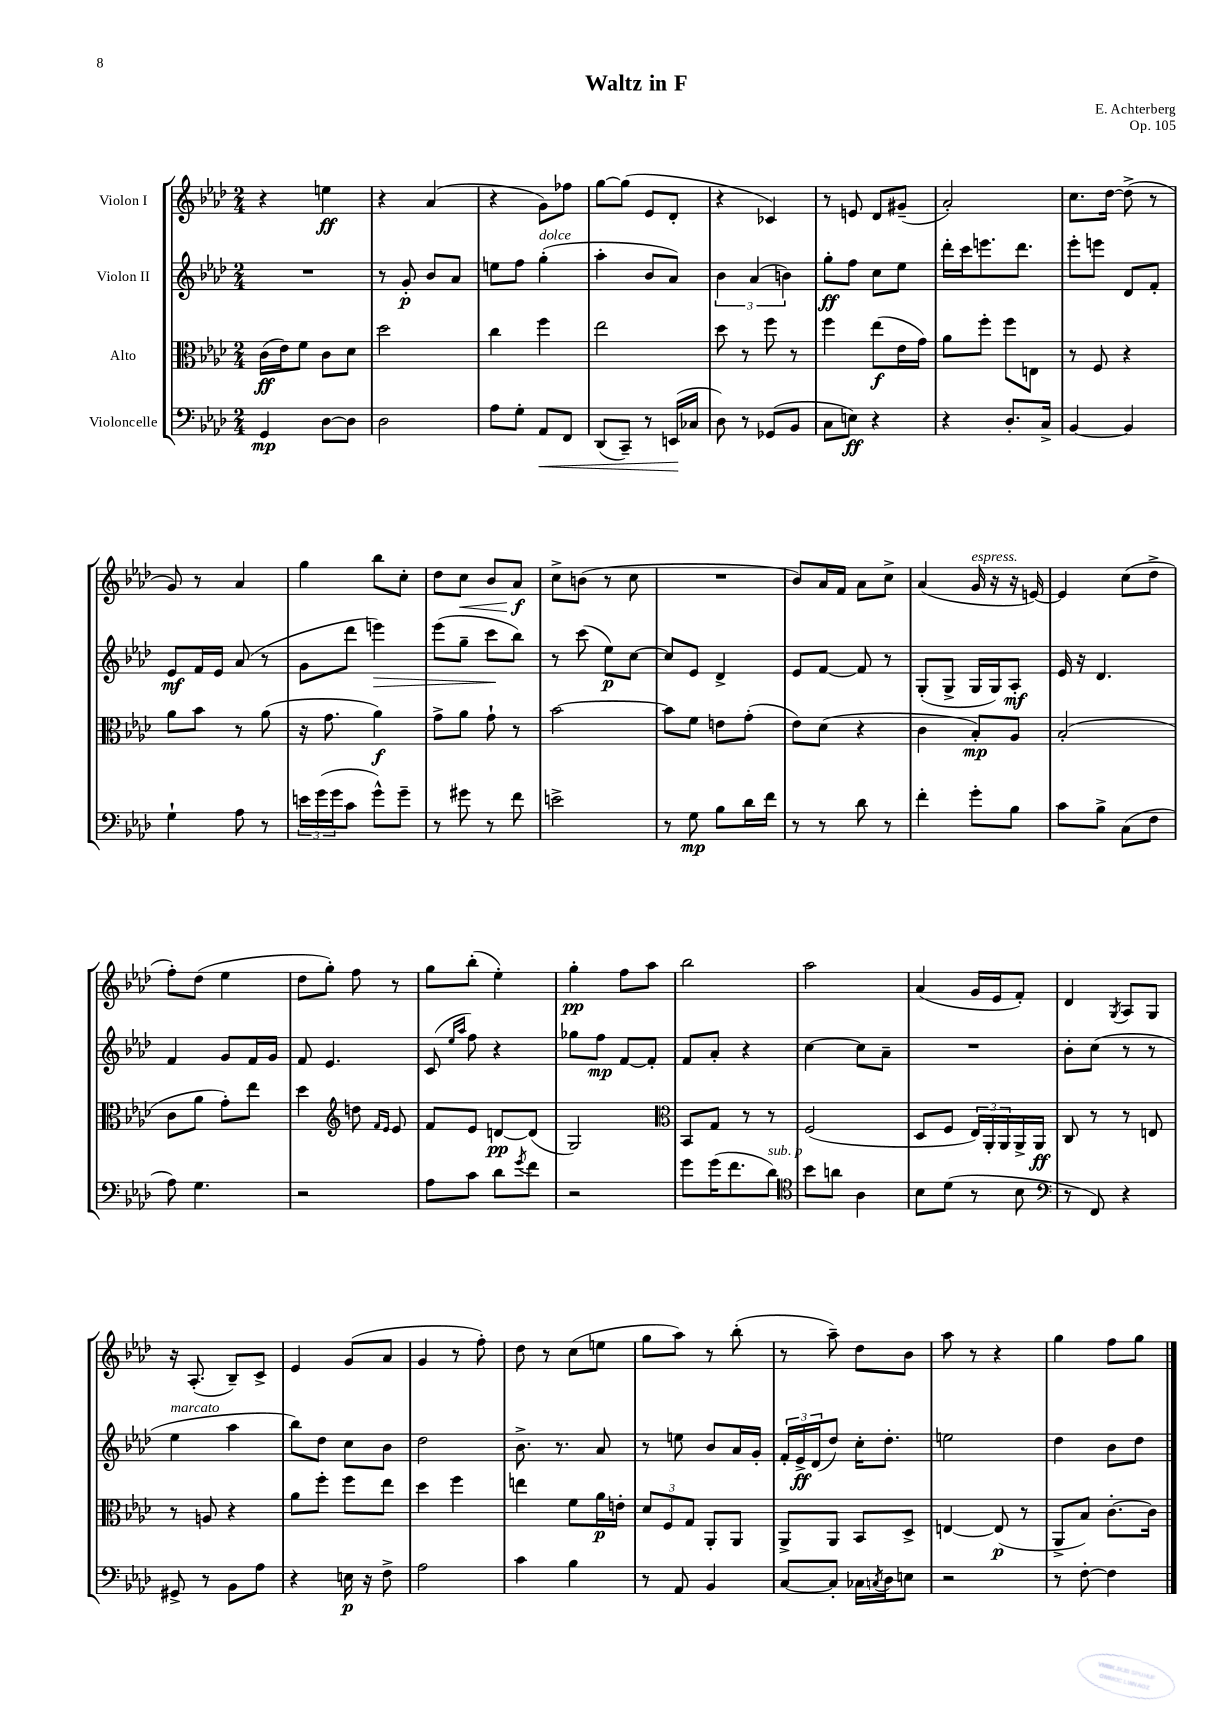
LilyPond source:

\header { title = "Waltz in F" composer = "E. Achterberg" opus = "Op. 105" }
<<
\new StaffGroup <<
\new Staff = "s0" \with { instrumentName = "Violon I" } {
    \clef treble \key aes \major \numericTimeSignature \time 2/4
    r4 e''4\ff |
    r4 aes'4( |
    r4 g'8) fes''8 |
    g''8~ g''8( ees'8 des'8-. |
    r4 ces'4) |
    r8 e'8 des'8 gis'8--( |
    aes'2-.) |
    c''8. des''16~ des''8->( r8 |
    g'8) r8 aes'4 |
    g''4 bes''8 c''8-. |
    des''8 c''8\< bes'8 aes'8\f\! |
    c''8-> b'8( r8 c''8 |
    R2 |
    bes'8) aes'16 f'16 aes'8 c''8-> |
    aes'4( g'16^\markup { \italic "espress." } r16 r16 e'16~) |
    e'4 c''8( des''8-> |
    f''8-.) des''8( ees''4 |
    des''8 g''8-.) f''8 r8 |
    g''8 bes''8-.( ees''4-.) |
    g''4-.\pp f''8 aes''8 |
    bes''2 |
    aes''2 |
    aes'4( g'16 ees'16 f'8-.) |
    des'4 \acciaccatura { g8 } aes8 g8 |
    r16 aes8.-.( bes8--) c'8-> |
    ees'4 g'8( aes'8 |
    g'4 r8 f''8-.) |
    des''8 r8 c''8( e''8 |
    g''8 aes''8) r8 bes''8-.( |
    r8 aes''8--) des''8 bes'8 |
    aes''8 r8 r4 |
    g''4 f''8 g''8 \bar "|." |
}
\new Staff = "s1" \with { instrumentName = "Violon II" } {
    \clef treble \key aes \major \numericTimeSignature \time 2/4
    R2 |
    r8 g'8-.\p bes'8 aes'8 |
    e''8 f''8 g''4-.^\markup { \italic "dolce" }( |
    aes''4-. bes'8 aes'8) |
    \tuplet 3/2 { bes'4 aes'4( b'4) } |
    g''8-.\ff f''8 c''8 ees''8 |
    des'''16-. c'''16 e'''8. des'''8. |
    ees'''8-. e'''8 des'8 f'8-. |
    ees'8\mf f'16 ees'16 aes'8( r8 |
    g'8 des'''8 e'''4\>) |
    ees'''8( g''8-- c'''8\! bes''8) |
    r8 c'''8( ees''8\p) c''8~ |
    c''8 ees'8 des'4-> |
    ees'8 f'8~ f'8 r8 |
    g8-.( g8-> g16 g16) aes8-.\mf |
    ees'16 r16 des'4. |
    f'4 g'8 f'16 g'16 |
    f'8 ees'4. |
    c'8( \grace { ees''16 aes''16 } f''8) r4 |
    ges''8 f''8\mp f'8~ f'8-. |
    f'8 aes'8-. r4 |
    c''4~ c''8 aes'8-- |
    R2 |
    bes'8-. c''8( r8 r8 |
    ees''4^\markup { \italic "marcato" } aes''4 |
    bes''8) des''8 c''8 bes'8 |
    des''2 |
    bes'8.-> r8. aes'8 |
    r8 e''8 bes'8 aes'16 g'16-. |
    \tuplet 3/2 { f'16-. ees'16->\ff des'16( } des''8) c''16-. des''8.-. |
    e''2 |
    des''4 bes'8 des''8 \bar "|." |
}
\new Staff = "s2" \with { instrumentName = "Alto" } {
    \clef alto \key aes \major \numericTimeSignature \time 2/4
    c'16\ff( ees'16) f'8 c'8 des'8 |
    des''2 |
    c''4 f''4 |
    ees''2 |
    des''8 r8 f''8 r8 |
    f''4 ees''8\f( ees'16 g'16) |
    aes'8 f''8-. f''8 e8 |
    r8 f8 r4 |
    aes'8 bes'8 r8 aes'8( |
    r16 g'8. aes'4\f) |
    g'8-> aes'8 g'8-! r8 |
    bes'2~ |
    bes'8 f'8 e'8 g'8-.( |
    ees'8) des'8( r4 |
    c'4 bes8-.\mp) aes8 |
    bes2-.( |
    c'8 aes'8 g'8-.) ees''8 |
    des''4 \clef treble d''8 \grace { f'16 ees'16 } ees'8 |
    f'8 ees'8 d'8~\pp d'8( |
    g2) |
    \clef alto bes,8 g8 r8 r8 |
    f2( |
    des8 f8 \tuplet 3/2 { ees16) aes,16-. aes,16 } aes,16-> aes,16\ff |
    c8 r8 r8 e8 |
    r8 a8 r4 |
    aes'8 f''8-. f''8 ees''8 |
    des''4 f''4 |
    e''4 f'8 aes'16\p e'16-. |
    \tuplet 3/2 { des'8 f8 g8 } aes,8-. aes,8 |
    aes,8-> aes,8 bes,8 des8-> |
    e4~ e8\p( r8 |
    aes,8-> bes8) c'8.~-. c'16 \bar "|." |
}
\new Staff = "s3" \with { instrumentName = "Violoncelle" } {
    \clef bass \key aes \major \numericTimeSignature \time 2/4
    g,4\mp des8~ des8 |
    des2 |
    aes8 g8-. aes,8\< f,8 |
    des,8( c,8--) r8 e,16\!( ces16 |
    des8) r8 ges,8( bes,8 |
    c8 e8\ff) r4 |
    r4 des8.-. c16-> |
    bes,4~ bes,4 |
    g4-! aes8 r8 |
    \tuplet 3/2 { e'16 g'16( g'16 } c'8 g'8-^) g'8-- |
    r8 gis'8 r8 f'8 |
    e'2-> |
    r8 g8\mp bes8 des'16 f'16 |
    r8 r8 des'8 r8 |
    f'4-. g'8-. bes8 |
    c'8 bes8-> c8( f8 |
    aes8) g4. |
    r2 |
    aes8 c'8 des'8 \acciaccatura { g'8 } f'8 |
    r2 |
    g'8 g'16( f'8. des'8^\markup { \italic "sub. p" }) |
    \clef tenor bes'8 a'8 aes4 |
    bes8 des'8( r8 bes8 |
    \clef bass r8 f,8) r4 |
    gis,8-> r8 bes,8 aes8 |
    r4 e16\p r16 f8-> |
    aes2 |
    c'4 bes4 |
    r8 aes,8 bes,4 |
    c8~ c8-. ces16 \acciaccatura { c8 } des16 e8 |
    r2 |
    r8 f8~-. f4 \bar "|." |
}
>>
>>
\layout { \context { \Score \remove "Bar_number_engraver" } }
